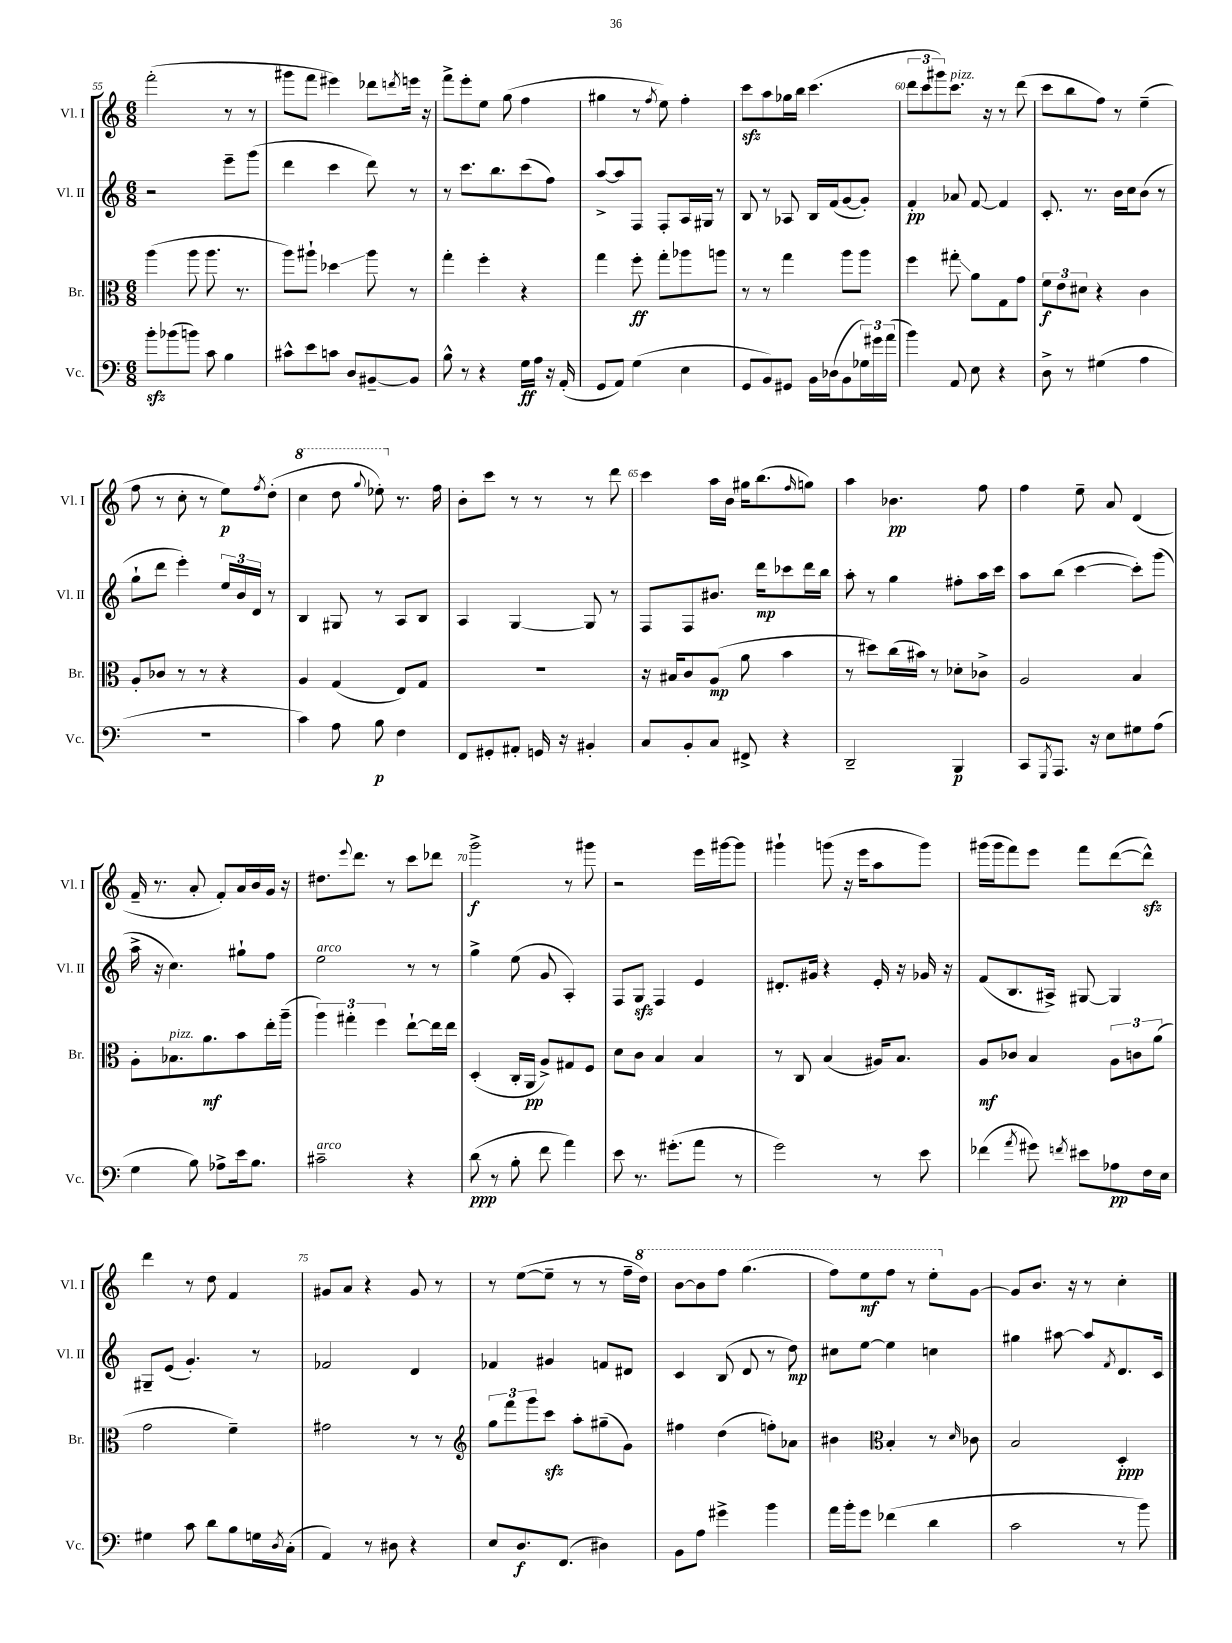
<<
\new StaffGroup <<
\new Staff = "s0" \with { instrumentName = "Vl. I" shortInstrumentName = "Vl. I" } {
    \clef treble \key c \major \numericTimeSignature \time 6/8
    f'''2-.( r8 r8 |
    gis'''8 f'''8 eis'''4) des'''8 \acciaccatura { d'''8 } e'''16 r16 |
    f'''8-> e'''8-. e''8 g''8( f''4 |
    gis''4 r8 \acciaccatura { f''8 } e''8) f''4-. |
    c'''8\sfz a''8 ges''16 b''16 c'''4.( |
    \tuplet 3/2 { d'''8 c'''8 gis'''8) } c'''8.^\markup { \italic "pizz." } r16 r8 d'''8( |
    c'''8 b''8 f''8) r8 e''4--( |
    f''8 r8 c''8-. r8 e''8\p) \acciaccatura { f''8 } d''8-.( |
    \ottava #1 c'''4 d'''8 \appoggiatura { g'''8 } ees'''8-.) \ottava #0 r8. f''16 |
    b'8-. c'''8 r8 r8 r8 d'''8 |
    c'''4 a''16 b'16 gis''16 b''8.( \grace { f''16 } g''8) |
    a''4 bes'4.\pp f''8 |
    f''4 e''8-- a'8 d'4( |
    f'16-- r8. a'8-. f'8-.) a'16 b'16 g'16 r16 |
    dis''8. \appoggiatura { e'''8 } d'''8. r8 c'''8 des'''8 |
    g'''2->\f r8 gis'''8 |
    r2 e'''16 gis'''16~ gis'''8 |
    gis'''4-! g'''8( r16 e'''16 a''8 g'''8) |
    gis'''16( gis'''16 f'''8) e'''8 f'''8 d'''8~( d'''8-^\sfz) |
    d'''4 r8 d''8 f'4 |
    gis'8 a'8 r4 gis'8 r8 |
    r8 e''8~( e''8-- r8 r8 f''16-- \ottava #1 d'''16) |
    b''8~ b''8 f'''8 g'''4.( |
    f'''8) e'''8\mf f'''8 r8 e'''8-. \ottava #0 g'8~ |
    g'8 b'8. r16 r8 c''4-. \bar "|." |
}
\new Staff = "s1" \with { instrumentName = "Vl. II" shortInstrumentName = "Vl. II" } {
    \clef treble \key c \major \numericTimeSignature \time 6/8
    r2 e'''8-- g'''8( |
    d'''4 c'''4 d'''8) r8 |
    r8 c'''8. b''8. c'''8( f''8) |
    a''8~-> a''8 f8 f8-. a16 gis16 r8 |
    b8 r8 aes8 b16 f'16( g'8~ g'8-.) |
    f'4-.\pp aes'8 f'8~ f'4 |
    c'8.-. r8. b'16 c''16 b'8( r8 |
    g''8-! d'''8 e'''4-.) \tuplet 3/2 { e''16 b'16 d'16 } r8 |
    b4 gis8 r8 a8 b8 |
    a4 g4~ g8 r8 |
    f8 f8 bis'8. d'''16\mp ces'''8 d'''16 b''16 |
    a''8-. r8 g''4 fis''8-. a''16 c'''16 |
    a''8 b''8( c'''4~ c'''8-.) g'''8( |
    a''16-> r16 c''4.) gis''8-! f''8 |
    e''2^\markup { \italic "arco" } r8 r8 |
    g''4-> e''8( g'8 a4-.) |
    f8 g8\sfz f4 e'4 |
    dis'8.-. gis'16 r4 e'16-. r16 ges'16 r16 |
    f'8( b8. ais16->) gis8~ gis4 |
    gis8-- e'8( g'4.-.) r8 |
    fes'2 d'4 |
    fes'4 gis'4 f'8 dis'8 |
    c'4 b8( d'8 r8 d''8\mp) |
    cis''8 e''8~ e''4 c''4 |
    gis''4 ais''8~ ais''8 \acciaccatura { f'8 } d'8. c'16 \bar "|." |
}
\new Staff = "s2" \with { instrumentName = "Br." shortInstrumentName = "Br." } {
    \clef alto \key c \major \numericTimeSignature \time 6/8
    a''4( a''8 a''8. r8. |
    a''8) ais''8-! des''4\glissando ais''8 r8 |
    g''4-. f''4-. r4 |
    g''4 f''8-.\ff g''8-. aes''8 a''8 |
    r8 r8 g''4 a''8 a''8 |
    f''4 gis''8-.\glissando a'8 g8 g'8 |
    \tuplet 3/2 { f'8\f e'8 dis'8 } r4 c'4 |
    a8-. ces'8 r8 r8 r4 |
    a4 g4( e8) g8 |
    R2. |
    r16 bis16 c'8 a8\mp( a'8 b'4 |
    r8 dis''8) c''16( bis'16) r8 des'8-. ces'8-> |
    a2 b4 |
    a8-. bes8.^\markup { \italic "pizz." } a'8.\mf b'8 e''16-. a''16--( |
    \tuplet 3/2 { a''4) gis''4-. f''4 } e''8~-! e''16 e''16 |
    d4-.( c16-. a,16\pp a8->) gis8 f8 |
    d'8 c'8 b4 b4 |
    r8 c8 b4( ais16) b8. |
    a8\mf ces'8 b4 \tuplet 3/2 { a8 c'8 a'8( } |
    g'2 f'4--) |
    gis'2 r8 r8 |
    \clef treble \tuplet 3/2 { g''8 f'''8 g'''8 } c'''8\sfz a''8-. gis''8--( g'8) |
    fis''4 d''4( f''8-.) aes'8 |
    bis'4 \clef alto b4-. r8 \grace { d'16 } ces'8 |
    b2 d4-.\ppp \bar "|." |
}
\new Staff = "s3" \with { instrumentName = "Vc." shortInstrumentName = "Vc." } {
    \clef bass \key c \major \numericTimeSignature \time 6/8
    b'8-.\sfz bes'8( b'8) c'8 b4 |
    cis'8-^ e'8 c'8 d8 bis,8~-- bis,8 |
    b8-^ r8 r4 g16\ff a16 r16 a,16-.( |
    g,8 a,8) g4( e4 |
    g,8 b,8) gis,8 b,16 des16( b,8 \tuplet 3/2 { ges16) gis'16 a'16( } |
    b'4) a,8 e8 r4 |
    d8-> r8 gis4( a4 |
    R2. |
    c'4) a8 b8\p f4 |
    f,8 gis,8-. ais,8-. g,16 r16 bis,4-. |
    c8 b,8-. c8 fis,8-> r4 |
    d,2-- b,,4\p |
    c,8 \acciaccatura { g,,8 } a,,8. r16 e8 gis8 a8( |
    g4 b8) aes8-> e'16 b8. |
    cis'2--^\markup { \italic "arco" } r4 |
    d'8\ppp( r8 b8-. f'8 a'4) |
    e'8 r8. gis'8.-.( a'8 r8 |
    g'2) r8 e'8 |
    fes'4( \acciaccatura { a'8 } gis'8) \acciaccatura { f'8 } eis'8 aes8\pp f16 e16 |
    gis4 c'8 d'8 b8 g16 \acciaccatura { d8 } c16-.( |
    a,4) r8 dis8 r4 |
    e8 d8.\f f,8.( dis4) |
    b,8 a8 gis'4-> b'4 |
    a'16 b'16-. g'8 fes'4( d'4 |
    c'2 r8 b'8) \bar "|." |
}
>>
>>
\layout { \context { \Score currentBarNumber = #55 \override BarNumber.break-visibility = ##(#f #t #t) barNumberVisibility = #(every-nth-bar-number-visible 5) } }
